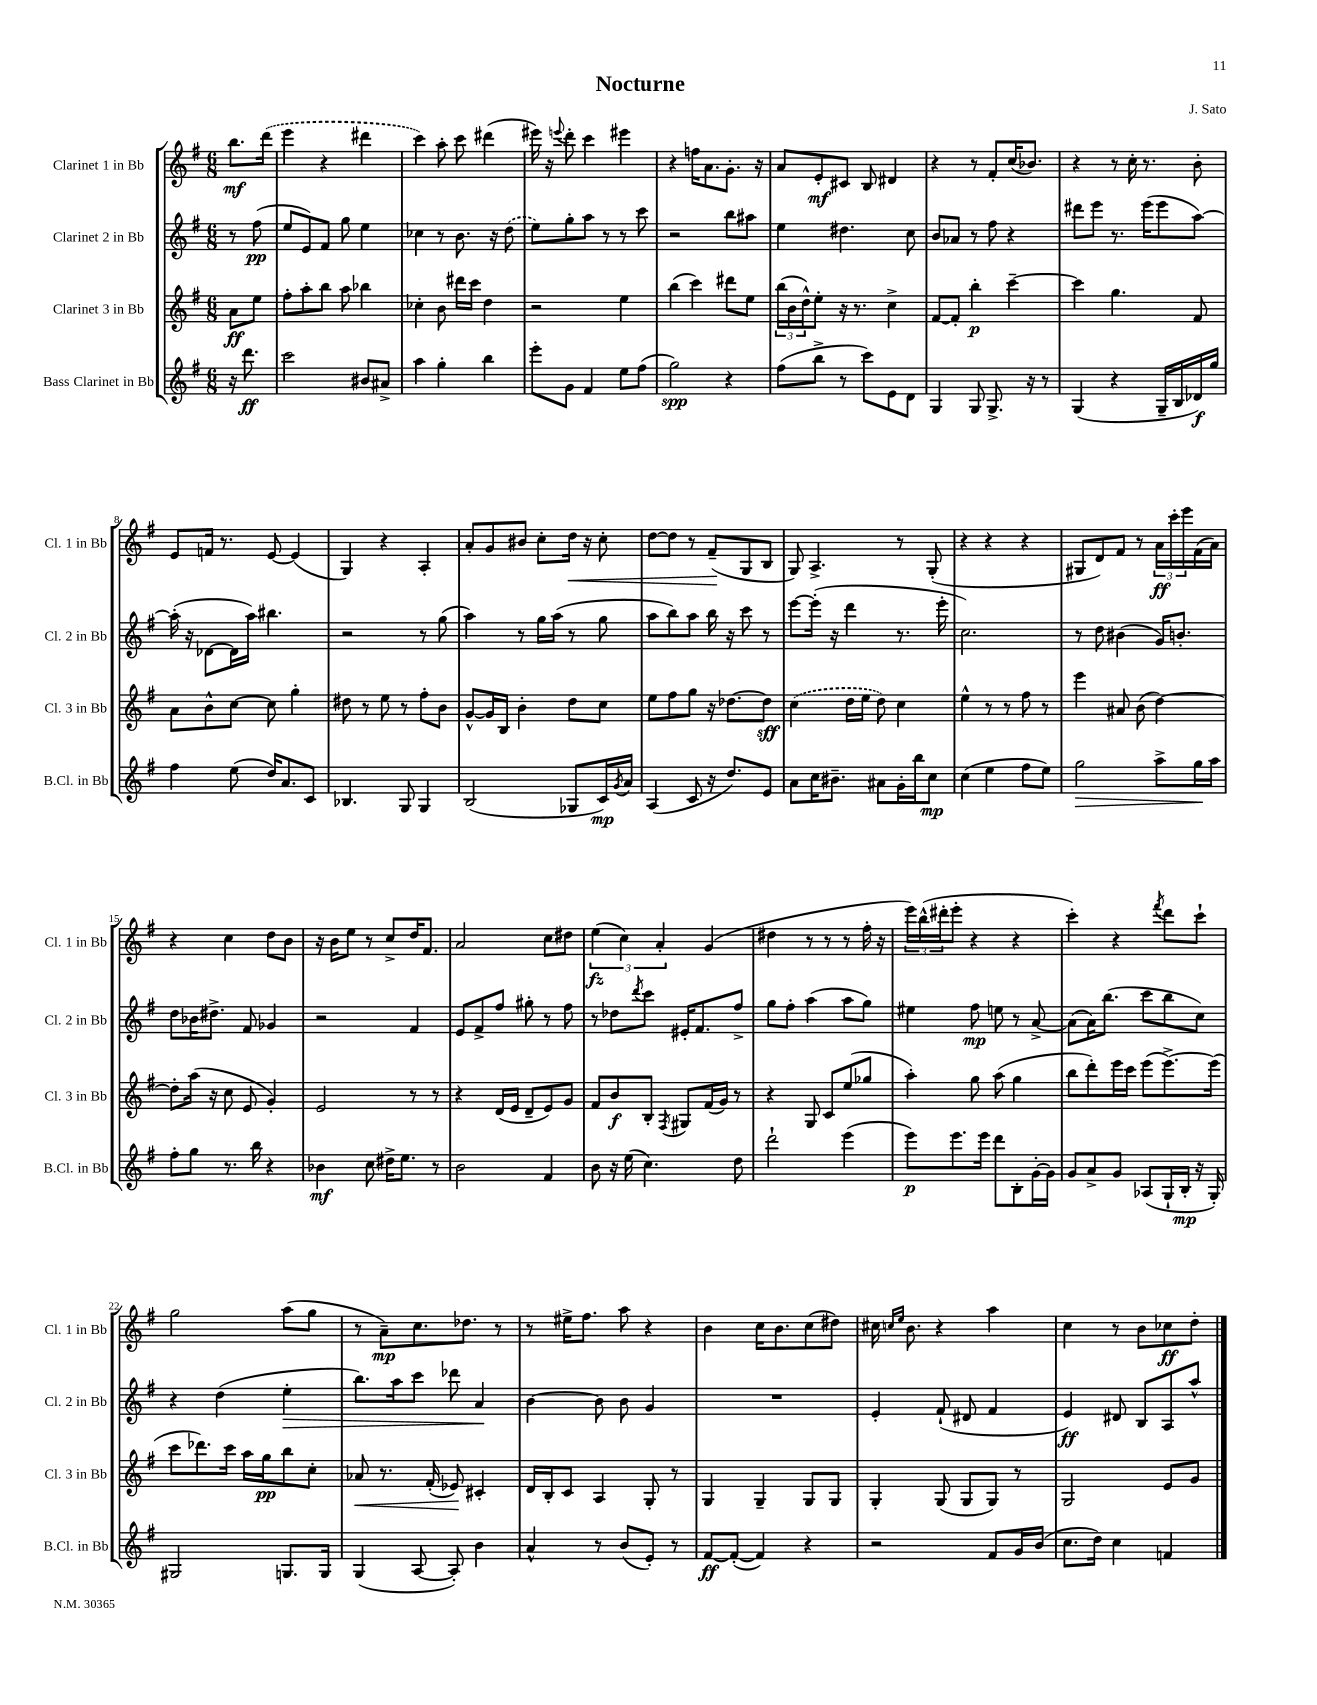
\header { title = "Nocturne" composer = "J. Sato" }
<<
\new StaffGroup <<
\new Staff = "s0" \with { instrumentName = "Clarinet 1 in Bb" shortInstrumentName = "Cl. 1 in Bb" } {
    \clef treble \key g \major \numericTimeSignature \time 6/8 \partial 4
    b''8.\mf \once \slurDashed d'''16( |
    e'''4 r4 dis'''4 |
    c'''4) a''8-. c'''8 dis'''4( |
    eis'''16) r16 \appoggiatura { e'''8 } d'''8-. c'''4 eis'''4 |
    r4 f''16 a'8. g'8.-. r16 |
    a'8 e'8-.\mf cis'8 b8 dis'4 |
    r4 r8 fis'8-. c''16( bes'8.) |
    r4 r8 c''16-. r8. b'8-. |
    e'8 f'16 r8. e'8~ e'4( |
    g4) r4 a4-. |
    a'8-. g'8 bis'8 c''8-. d''16\< r16 c''8-. |
    d''8~ d''8 r8 fis'8--\!( g8 b8 |
    g8) a4.-> r8 g8-.( |
    r4 r4 r4 |
    gis8 d'8) fis'8 r8 \tuplet 3/2 { a'16\ff c'''16-. e'''16 } fis'16( a'16) |
    r4 c''4 d''8 b'8 |
    r16 b'16 e''8 r8 c''8-> d''16 fis'8. |
    a'2 c''8 dis''8 |
    \tuplet 3/2 { e''4\fz( c''4) a'4-. } g'4( |
    dis''4 r8 r8 r8 fis''16-. r16 |
    \tuplet 3/2 { e'''16) b''16-^( dis'''16-. } e'''8-. r4 r4 |
    c'''4-.) r4 \acciaccatura { fis'''8 } d'''8 c'''8-! |
    g''2 a''8( g''8 |
    r8 a'8--\mp) c''8. des''8. r8 |
    r8 eis''16-> fis''8. a''8 r4 |
    b'4 c''16 b'8. c''8( dis''8) |
    cis''16 \grace { c''16 e''16 } b'8. r4 a''4 |
    c''4 r8 b'8 ces''8\ff d''8-. \bar "|." |
}
\new Staff = "s1" \with { instrumentName = "Clarinet 2 in Bb" shortInstrumentName = "Cl. 2 in Bb" } {
    \clef treble \key g \major \numericTimeSignature \time 6/8 \partial 4
    r8 fis''8\pp( |
    e''8 e'8) fis'8 g''8 e''4 |
    ces''4 r8 b'8. r16 \once \slurDashed d''8( |
    e''8) g''8-. a''8 r8 r8 c'''8 |
    r2 b''8 ais''8 |
    e''4 dis''4. c''8 |
    b'8 aes'8 r8 fis''8 r4 |
    dis'''8 e'''8 r8. e'''16( e'''8 a''8~) |
    a''16-.( r16 des'8~ des'16 a''16) bis''4. |
    r2 r8 g''8( |
    a''4) r8 g''16 a''16( r8 g''8 |
    a''8 b''8) a''8 b''16 r16 c'''8 r8 |
    e'''8~ e'''16-.( r16 d'''4 r8. e'''16-. |
    c''2.) |
    r8 d''8 bis'4( g'16) b'8.-. |
    d''8 bes'16 dis''8.-> fis'8 ges'4 |
    r2 fis'4 |
    e'8 fis'8-> fis''8 gis''8-. r8 fis''8 |
    r8 des''8 \acciaccatura { d'''8 } c'''8 eis'16-. fis'8. fis''8-> |
    g''8 fis''8-. a''4( a''8 g''8) |
    eis''4 fis''8\mp e''8 r8 a'8~-> |
    a'8( a'16) b''8.( c'''8 b''8 c''8) |
    r4 d''4( e''4-.\> |
    b''8.) a''16 c'''8 des'''8 a'4\! |
    b'4~ b'8 b'8 g'4 |
    R2. |
    e'4-. fis'8-!( dis'8 fis'4 |
    e'4\ff) dis'8 b8 a8 a''8-^ \bar "|." |
}
\new Staff = "s2" \with { instrumentName = "Clarinet 3 in Bb" shortInstrumentName = "Cl. 3 in Bb" } {
    \clef treble \key g \major \numericTimeSignature \time 6/8 \partial 4
    a'8\ff e''8 |
    fis''8-. a''8-. b''8 a''8 bes''4 |
    ces''4-. b'8 dis'''16 c'''16 d''4 |
    r2 e''4 |
    b''4( c'''4) dis'''8 e''8 |
    \tuplet 3/2 { b''16( b'16 d''16-^) } e''8-. r16 r8. c''4-> |
    fis'8~ fis'8-. b''4-.\p c'''4~-- |
    c'''4 g''4. fis'8 |
    a'8 b'8-^ c''8~ c''8 g''4-. |
    dis''8 r8 e''8 r8 fis''8-. b'8 |
    g'8~-^ g'16 b16 b'4-. d''8 c''8 |
    e''8 fis''8 g''8 r16 des''8.~ des''8\sff |
    \once \slurDashed c''4( d''16 e''16 d''8) c''4 |
    e''4-^ r8 r8 fis''8 r8 |
    e'''4 ais'8 b'8( d''4~) |
    d''8-. a''16( r16 c''8 e'8 g'4-.) |
    e'2 r8 r8 |
    r4 d'16( e'16 d'8-- e'8) g'8 |
    fis'8 b'8\f b8-. \acciaccatura { fis8 } gis8 fis'16( g'16) r8 |
    r4 g8 c'8 e''8( ges''8 |
    a''4-.) g''8 a''8( g''4 |
    b''8 d'''8-.) e'''16 c'''16 e'''8( e'''8.~->) e'''16( |
    c'''8 des'''8.) c'''16 a''16 g''16\pp b''8 c''8-. |
    aes'8\< r8. fis'16-.( ees'8\!) cis'4-. |
    d'16 b16-. c'8 a4 g8-. r8 |
    g4 g4-- g8 g8 |
    g4-. g8( g8 g8) r8 |
    g2 e'8 g'8 \bar "|." |
}
\new Staff = "s3" \with { instrumentName = "Bass Clarinet in Bb" shortInstrumentName = "B.Cl. in Bb" } {
    \clef treble \key g \major \numericTimeSignature \time 6/8 \partial 4
    r16 d'''8.\ff |
    c'''2 bis'8 ais'8-> |
    a''4 g''4-. b''4 |
    e'''8-. g'8 fis'4 e''8 fis''8( |
    g''2\spp) r4 |
    fis''8( b''8-> r8 c'''8) e'8 d'8 |
    g4 g8 g8.-> r16 r8 |
    g4( r4 g16-- b16 des'16\f) g''16 |
    fis''4 e''8( d''16) a'8. c'8 |
    bes4. g8 g4 |
    b2( ges8 c'16\mp) \acciaccatura { g'8 } a'16 |
    a4( c'8 r16 d''8.) e'8 |
    a'8 c''16 bis'8.-- ais'8 g'16-. b''16 c''8\mp |
    c''4( e''4 fis''8 e''8) |
    g''2\> a''8-> g''16\! a''16 |
    fis''8-. g''8 r8. b''16 r4 |
    bes'4\mf c''8 dis''16-> e''8. r8 |
    b'2 fis'4 |
    b'8 r16 e''16( c''4.) d''8 |
    d'''2-! e'''4( |
    e'''8\p) e'''8. e'''16 d'''8 b8-. g'16~-. g'16 |
    g'8 a'8-> g'8 aes8( g16-! b16-.\mp r16 g16-.) |
    gis2 g8. g16 |
    g4( a8~ a8-.) b'4 |
    a'4-^ r8 b'8( e'8-.) r8 |
    fis'8~\ff fis'8~-.( fis'4) r4 |
    r2 fis'8 g'16 b'16( |
    c''8. d''16) c''4 f'4 \bar "|." |
}
>>
>>
